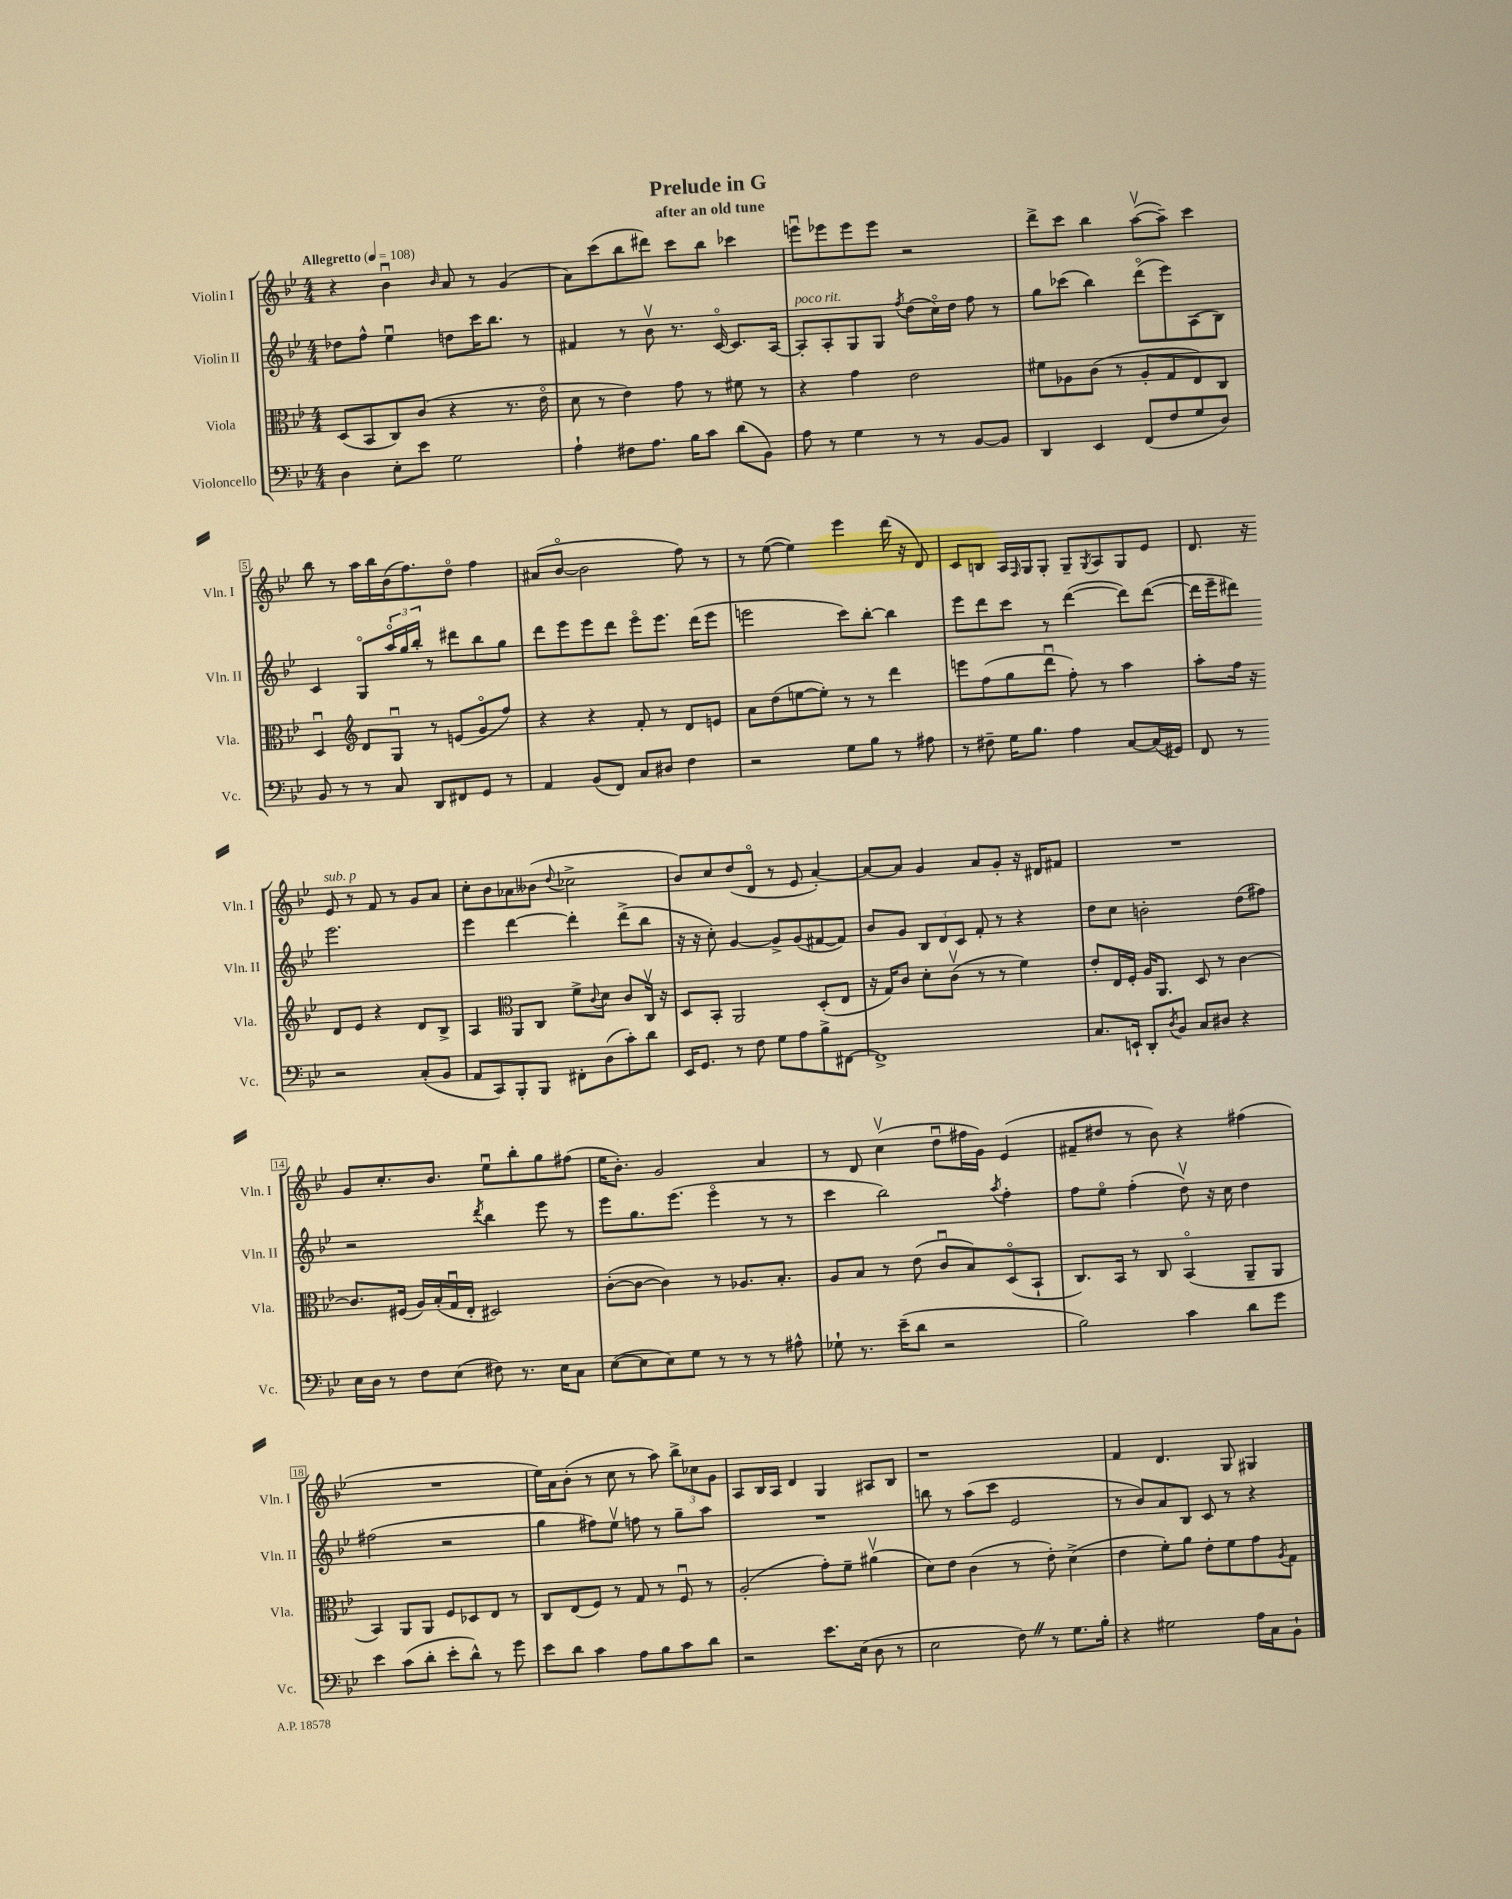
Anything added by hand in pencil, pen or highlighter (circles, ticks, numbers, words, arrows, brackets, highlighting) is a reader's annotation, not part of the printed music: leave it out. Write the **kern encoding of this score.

**kern	**kern	**kern	**kern
*staff4	*staff3	*staff2	*staff1
*clefF4	*clefC3	*clefG2	*clefG2
*k[b-e-]	*k[b-e-]	*k[b-e-]	*k[b-e-]
*M4/4	*M4/4	*M4/4	*M4/4
*MM108	*MM108	*MM108	*MM108
4D	(8D	8dd-	4r
.	8BB-	8ff^^	.
8E-'	8C)	4ee-u	4b-u
8e-	(8c	.	.
.	.	.	16qqb-
2G	4r	8dd	8a
.	.	16ccc	8r
.	.	8.bb-	.
.	8.r	.	(4g
.	.	8r	.
.	16e-o	.	.
=	=	=	=
4A`	8d	4f#	8a)
.	8r	.	(8ccc
8F#	4e-)	8r	8bb-
8.A	.	8b-v	8ddd#)
.	8g	8.r	8ccc
16B-	.	.	.
8c	8r	.	8bb-
.	.	[16co	.
(8d	8f#	8.c]	4ccc-
8BB-)	8r	.	.
.	.	[16A	.
=	=	=	=
8A	4r	8A']	8eeeu
8r	.	8A'	8eee-
4G	4g	8G	8eee-
.	.	8G	8eee-
.	.	8qff	.
8r	2e-	(8dd	2r
8r	.	16cco)	.
.	.	16dd	.
[8BB-	.	8ff	.
8BB-]	.	8r	.
=	=	=	=
4DD	8f#	8gg	8ddd^
.	8A-	(8ccc-	8ccc
4EE-	(8c	4bb-)	4bb-
.	8r	.	.
(8FF	8A-'	(8dddo	([8aav
8F	8G	8eee-)	8aa~])
8G	8E-)	(8A	4ccc
8D)	8C	8B-)	.
=	=	=	=
8BB-	4Du	4c	8bb-
8r	.	.	8r
*	*clefG2	*	*
8r	8d	8Go	16aa
.	.	.	16bb-
8C	8Gu	24aao	(16b-
.	.	24gg	.
.	.	.	8.ff)
.	.	24bb-'	.
8DD	8r	8r	.
8FF#	(8e	8ddd#	8ddo
8GG	8go	8bb-	4ff
8r	8ff)	8gg	.
=	=	=	=
4AA	4r	8ddd	(8a#
.	.	8eee-	[8b-o
(8BB-	4r	8eee-	2b-]
8FF)	.	8ddd	.
8C	8f'	8eee-o	.
8D#	8r	8.eee-	.
4F	8d	.	8ff)
.	.	(16ddd	.
.	8e	8eee-	8r
=	=	=	=
2r	8a	2eee	8r
.	(8dd	.	([8ee-
.	[8ee	.	4ee-])
.	8ee'])	.	.
8G	8r	8ccc)	4eee-
8B-	8r	[8bb-'	.
8r	4ddd	4bb-]	(16ddd
.	.	.	16r
8A#	.	.	8d)
=	=	=	=
8r	8eee	8eee-	8c
8F#~	(8ff	8ddd	8B
16G	8gg	8ccc	16A
.	.	.	16qqF
8.B-	.	.	16G
.	8dddu	8r	8G'
4A	8ff')	([4ddd	8G~
.	.	.	8qG
.	8r	.	8A
[8C	4aa	8ddd])	8G
(16C]	.	([8ddd	8e-
16GG#)	.	.	.
=	=	=	=
8FF	8aa'	16ddd]	8.d
.	.	16eee-~	.
8r	16ff	8ddd#)	.
.	16r	.	16r
2r	8d	2.eee-	8e-
.	8e-	.	8r
.	4r	.	8f
.	.	.	8r
(8C'	8d	.	8g
8BB-	8B-^	.	8a
=	=	=	=
8AA	4A	4eee-	8cc'
8CC)	.	.	8b-
*	*clefC3	*	*
8BBB-'	8AA	[4ddd	8a-
8BBB-	8C	.	(8b--
.	.	.	8qqdd
8FF#'	8f^	4ddd']	2cc-^
.	8qqc	.	.
(8D	8d	.	.
8c')	8c	(8ddd^	.
8d	16Cv	8bb-	.
.	16r	.	.
=	=	=	=
16EE-	8D	16r	8b-)
8.GG	.	16r	.
.	8BB-'	8cc')	8cc
8r	2AA	[4g	(8dd
8F	.	.	8do
8G	.	8g^]	8r
8A	.	(8g	8e-
8B-^	(8D'	[8f#	[4a')
[8FF#	8E-	8f#])	.
=	=	=	=
1FF#^]	16r	8b-	8a_
.	16G)	.	.
.	8c	8g	8a]
.	8d'	12B-	4g
.	.	12d	.
.	(8cv	.	.
.	.	12c	.
.	8r	8f'	8a
.	8r	8r	8g'
.	4f)	4r	16r
.	.	.	16d#
.	.	.	8f#
=	=	=	=
8.C	8e-'	8dd	1r
.	16E-	8cc	.
16EE`	16F'	.	.
8DD'	16A	2b'	.
.	8.AA	.	.
8qD	.	.	.
8BB-	.	.	.
8C	8D	.	.
8D#	8r	.	.
4r	[4c	(8dd	.
.	.	8ff#)	.
=	=	=	=
16E-	8.c]	2r	8g
16D	.	.	.
8r	.	.	8.cc'
.	(16F#	.	.
8F	16A)	.	.
.	(16B-'	.	8.b-
(8E-	16Gu	.	.
.	16E-'	.	.
.	.	8qddd	.
8F#)	2D#)	4bb-	8ee-u
8.r	.	.	8bb-'
.	.	8eee-	8gg
16E-	.	.	.
8C	.	8r	(8ff#
=	=	=	=
([8E-	([8c'	8eee-	16ee-
.	.	.	8.b-')
8E-]	8c_	8.gg	.
8E-)	4c])	.	2g
.	.	(8.eee-	.
8G	.	.	.
8r	8r	4eee-o	.
8r	8.A-	.	.
8r	.	8r	4a
.	8.B-'	.	.
8A#^^	.	8r	.
=	=	=	=
8G-`	8A	4ccc	8r
8.r	8B-	.	8d
.	8r	2bb-)	(4ccv
(16e-~	.	.	.
8d	(8e-	.	.
2r	8cu	.	8ddu
.	8B-)	.	16ff#
.	.	.	16g)
.	.	8qaa	.
.	(8Do	4ff'	(4e-
.	8BB-`	.	.
=	=	=	=
2B-)	8.C)	8ff	8f#~
.	.	8ee-o	8dd#
.	16BB-	.	.
.	8r	(4ff'	8r
.	8C	.	8b-)
4c	(4BB-o	8ddv)	4r
.	.	16r	.
.	.	16cc	.
8d	8AA~	4dd	(4ff#
8g	8AA	.	.
=	=	=	=
4e-	4BB-)	(2ff#	1r
(8c	8AA	.	.
8d'	8AA	.	.
8e-'	8F	2r	.
8d^^)	8D-	.	.
8r	8E-	.	.
8g	8r	.	.
=	=	=	=
8e-	8C	4gg	16ee-)
.	.	.	16a
8d	(8E-	.	(8b-'
4c	8F)	8ff#)	8r
.	8r	8ee-v	8cc
8A	8G	8ff	8r
8B-	8r	8r	8aa)
8c	8Fu	8gg~	12bb-^
.	.	.	12cc-
8d	8r	8aa	.
.	.	.	12g
=	=	=	=
2r	(2A'	1r	8A
.	.	.	16B-
.	.	.	16A
.	.	.	4d
8.e-	8g')	.	4G
.	8f~	.	.
(16E-	.	.	.
8D	(4a#v	.	8A#
8r	.	.	8B-
=	=	=	=
2E-	8d)	8bb	1r
.	8e-	8r	.
.	(4c	(8aa	.
.	.	8ccc	.
8F)	8r	2e-	.
8r	8e-')	.	.
8.G	(4d^	.	.
16B-'	.	.	.
=	=	=	=
4r	4e-	8r	4f
.	.	8b-)	.
2G#	8f')	8a	4.d
.	8a	8B-	.
.	8e-'	8c	.
.	8f	8r	8G
16A	8g	4r	4G#
16C	.	.	.
.	8qA	.	.
8BB-`	8G	.	.
==	==	==	==
*-	*-	*-	*-
